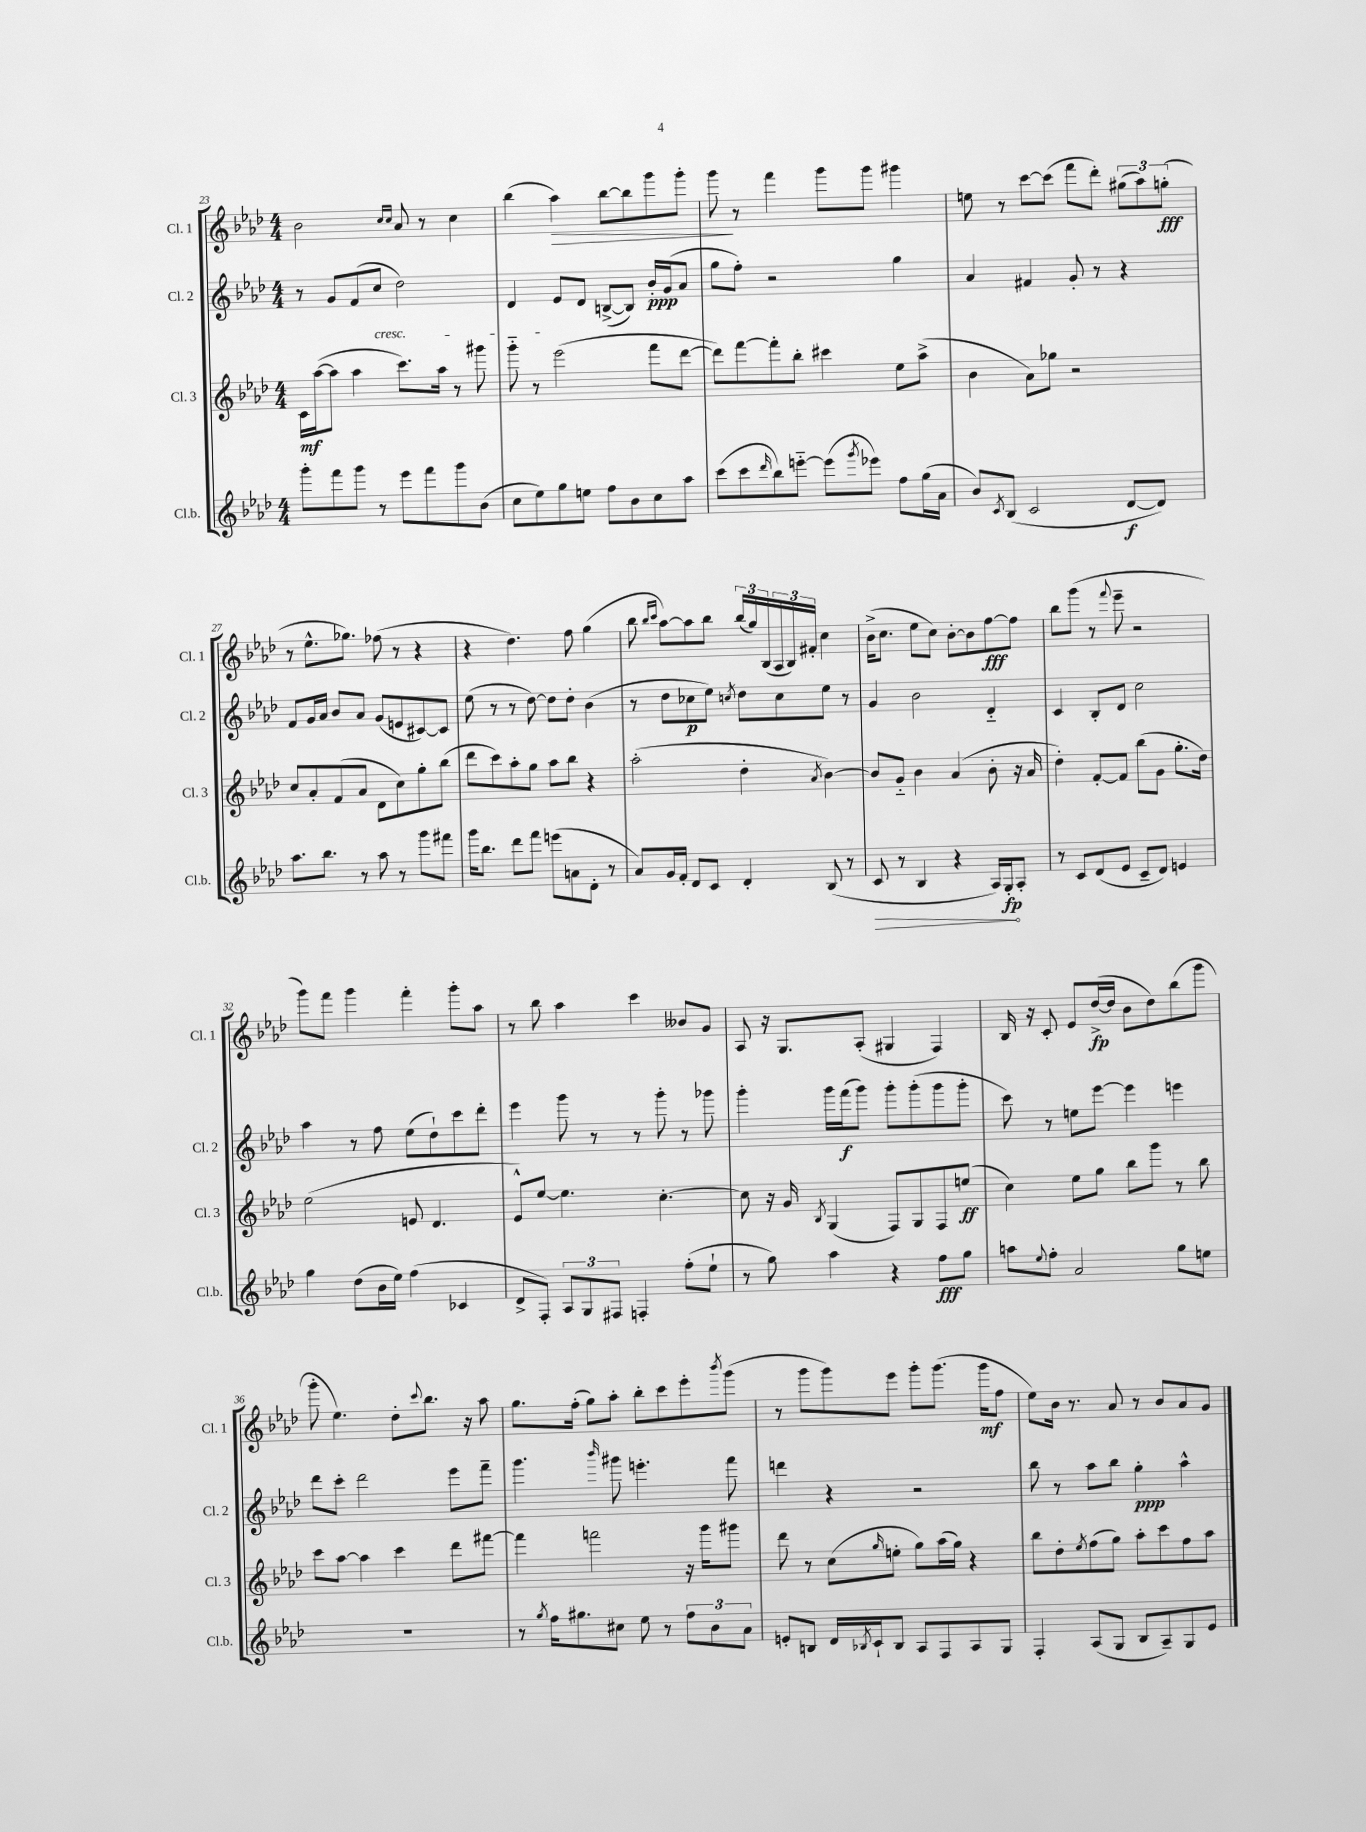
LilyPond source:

<<
\new StaffGroup <<
\new Staff = "s0" \with { instrumentName = "Cl. 1" shortInstrumentName = "Cl. 1" } {
    \clef treble \key aes \major \numericTimeSignature \time 4/4
    bes'2 \grace { c''16 c''16 } aes'8 r8 c''4 |
    bes''4( aes''4\>) bes''8~ bes''8 g'''8 g'''8-. |
    g'''8\! r8 f'''4 g'''8 g'''8 gis'''4 |
    e''8 r8 c'''8~ c'''8( f'''8 des'''8-.) \tuplet 3/2 { gis''8( aes''8) g''8-.\fff( } |
    r8 ees''8.-^ ges''8.) fes''8( r8 r4 |
    r4 des''4.) f''8 g''4( |
    bes''8 \grace { bes''16 c'''16 } aes''8~) aes''8 bes''8 \tuplet 3/2 { bes''16( g''16) bes16( } \tuplet 3/2 { aes16 bes16) fis'16-. } c''4 |
    bes'16->( c''8. ees''8 c''8) bes'8~-. bes'8 f''8~\fff f''8 |
    bes''8 g'''8( r8 \appoggiatura { f'''8 } ees'''8-- r2 |
    g'''8) f'''8 g'''4 f'''4-. g'''8-. aes''8 |
    r8 bes''8 aes''4 c'''4 beses'8 g'8 |
    aes8 r16 g8. aes8-.( gis4 f4) |
    bes16 r16 c'8-. ees'8 des''16~->\fp( des''16 bes'8 des''8) bes''8( g'''8 |
    g'''8-. ees''4.) des''8-. \appoggiatura { c'''8 } bes''8. r16 aes''8 |
    g''8. f''16-.( g''8) aes''8-. bes''8-. c'''8 ees'''8-. \acciaccatura { bes'''8 } g'''8( |
    r8 g'''8 g'''8) ees'''8 g'''8-. g'''8.( g'''16\mf f''8 |
    ees''8) bes'16 r8. aes'8 r8 bes'8 aes'8 g'8 \bar "|." |
}
\new Staff = "s1" \with { instrumentName = "Cl. 2" shortInstrumentName = "Cl. 2" } {
    \clef treble \key aes \major \numericTimeSignature \time 4/4
    r8 g'8 f'8( c''8\cresc des''2) |
    des'4 ees'8\! des'8 b8~->( b8) bes'16-.\ppp g'16( aes'8 |
    g''8 f''8-.) r2 g''4 |
    aes'4 fis'4 g'8-. r8 r4 |
    f'8 g'16 aes'16 bes'8 aes'8 g'8( e'8 cis'8~) cis'8 |
    ees''8( r8 r8 des''8~) des''8 des''8-. bes'4( |
    r8 des''8 ces''8\p ees''8) \acciaccatura { c''8 } des''8 c''8 ees''8 r8 |
    g'4 bes'2 des'4-_ |
    c'4 bes8-. des'8 c''2 |
    aes''4 r8 f''8 ees''8( des''8-!) c'''8 des'''8-. |
    ees'''4 g'''8 r8 r8 g'''8-. r8 ges'''8 |
    g'''4-. g'''16 f'''16\f( g'''8) g'''8-. g'''8-.( g'''8 g'''8-. |
    c'''8) r8 e''8 ees'''8~ ees'''4 e'''4 |
    des'''8 c'''8-. des'''2 ees'''8 f'''8-- |
    g'''4. \grace { bes'''16 } gis'''8 e'''4.-. f'''8 |
    d'''4 r4 r2 |
    bes''8 r8 aes''8 bes''8 g''4-.\ppp aes''4-^ \bar "|." |
}
\new Staff = "s2" \with { instrumentName = "Cl. 3" shortInstrumentName = "Cl. 3" } {
    \clef treble \key aes \major \numericTimeSignature \time 4/4
    c'16\mf aes''16~( aes''8 aes''4 c'''8.) aes''16 r8 gis'''8 |
    g'''8-_ r8 ees'''2( f'''8 des'''8~ |
    des'''8) f'''8~ f'''8-. bes''8-. cis'''4 ees''8 aes''8->( |
    bes'4 aes'8) ges''8 r2 |
    c''8 aes'8-. f'8( aes'8 des'8 c''8) g''8-. bes''8( |
    des'''8 c'''8) aes''8-. g''8 aes''8 bes''8 r4 |
    aes''2-.( des''4-. \acciaccatura { aes'8 } bes'4~) |
    bes'8 g'8-_ bes'4 aes'4( bes'8-. r16 aes'16 |
    des''4-.) f'8~-. f'8 bes''8( g'8 g''8.-. des''16) |
    ees''2( e'8 des'4. |
    ees'8-^) ees''8~ ees''4. c''4.~-. |
    c''8 r16 g'16 \acciaccatura { bes8 } g4( f8) g8 f8 e''8\ff( |
    c''4) ees''8 g''8 bes''8 g'''8 r8 bes''8 |
    c'''8 aes''8~ aes''4 c'''4 des'''8 fis'''8~ |
    fis'''4 f'''2 r16 g'''16 gis'''8 |
    des'''8 r8 c''8( \grace { g''16 } e''8-. g''8) aes''16( g''16) r4 |
    bes''8 des''8-. \acciaccatura { ees''8 } f''8( g''8) aes''8-. c'''8 f''8 aes''8 \bar "|." |
}
\new Staff = "s3" \with { instrumentName = "Cl.b." shortInstrumentName = "Cl.b." } {
    \clef treble \key aes \major \numericTimeSignature \time 4/4
    g'''8-. f'''8 g'''8 r8 ees'''8 f'''8 g'''8 bes'8( |
    c''8 ees''8) g''8 e''8 f''8 bes'8 c''8 aes''8 |
    c'''8( c'''8 \grace { des'''16 } bes''8) e'''8~-_ e'''8( \acciaccatura { g'''8 } ees'''8) f''8 g''16( aes'16 |
    bes'8) \acciaccatura { c'8 } bes8( c'2 des'8~\f des'8) |
    aes''8. bes''8. r8 aes''8 r8 g'''8 fis'''8 |
    g'''16 bes''8. des'''8 f'''8 e'''8( a'8 des'8-. r8 |
    aes'8) g'16 f'16-. des'8 c'8 des'4-. bes8( r8 |
    \once \override Hairpin.circled-tip = ##t c'8\> r8 bes4 r4 aes16) g16-.\fp\! aes8-. |
    r8 c'8 des'8( ees'8 c'8-- des'8) e'4 |
    g''4 des''8( bes'16 ees''16) f''4( ces'4 |
    des'8-> f8-.) \tuplet 3/2 { aes8 g8 fis8 } f4-. f''8-.( ees''8-! |
    r8 g''8) aes''4 r4 f''8\fff g''8 |
    a''8 \appoggiatura { ees''8 } f''8-. aes'2 g''8 e''8 |
    R1 |
    r8 \acciaccatura { g''8 } f''16 gis''8. cis''8 ees''8 r8 \tuplet 3/2 { f''8 bes'8 aes'8 } |
    e'8-. b8 des'16 \acciaccatura { bes8 } c'16-! bes8 aes8 f8 aes8 g8 |
    f4-. aes8( g8 bes8 aes8--) g8 ees'8 \bar "|." |
}
>>
>>
\layout { \context { \Score currentBarNumber = #23 } }
